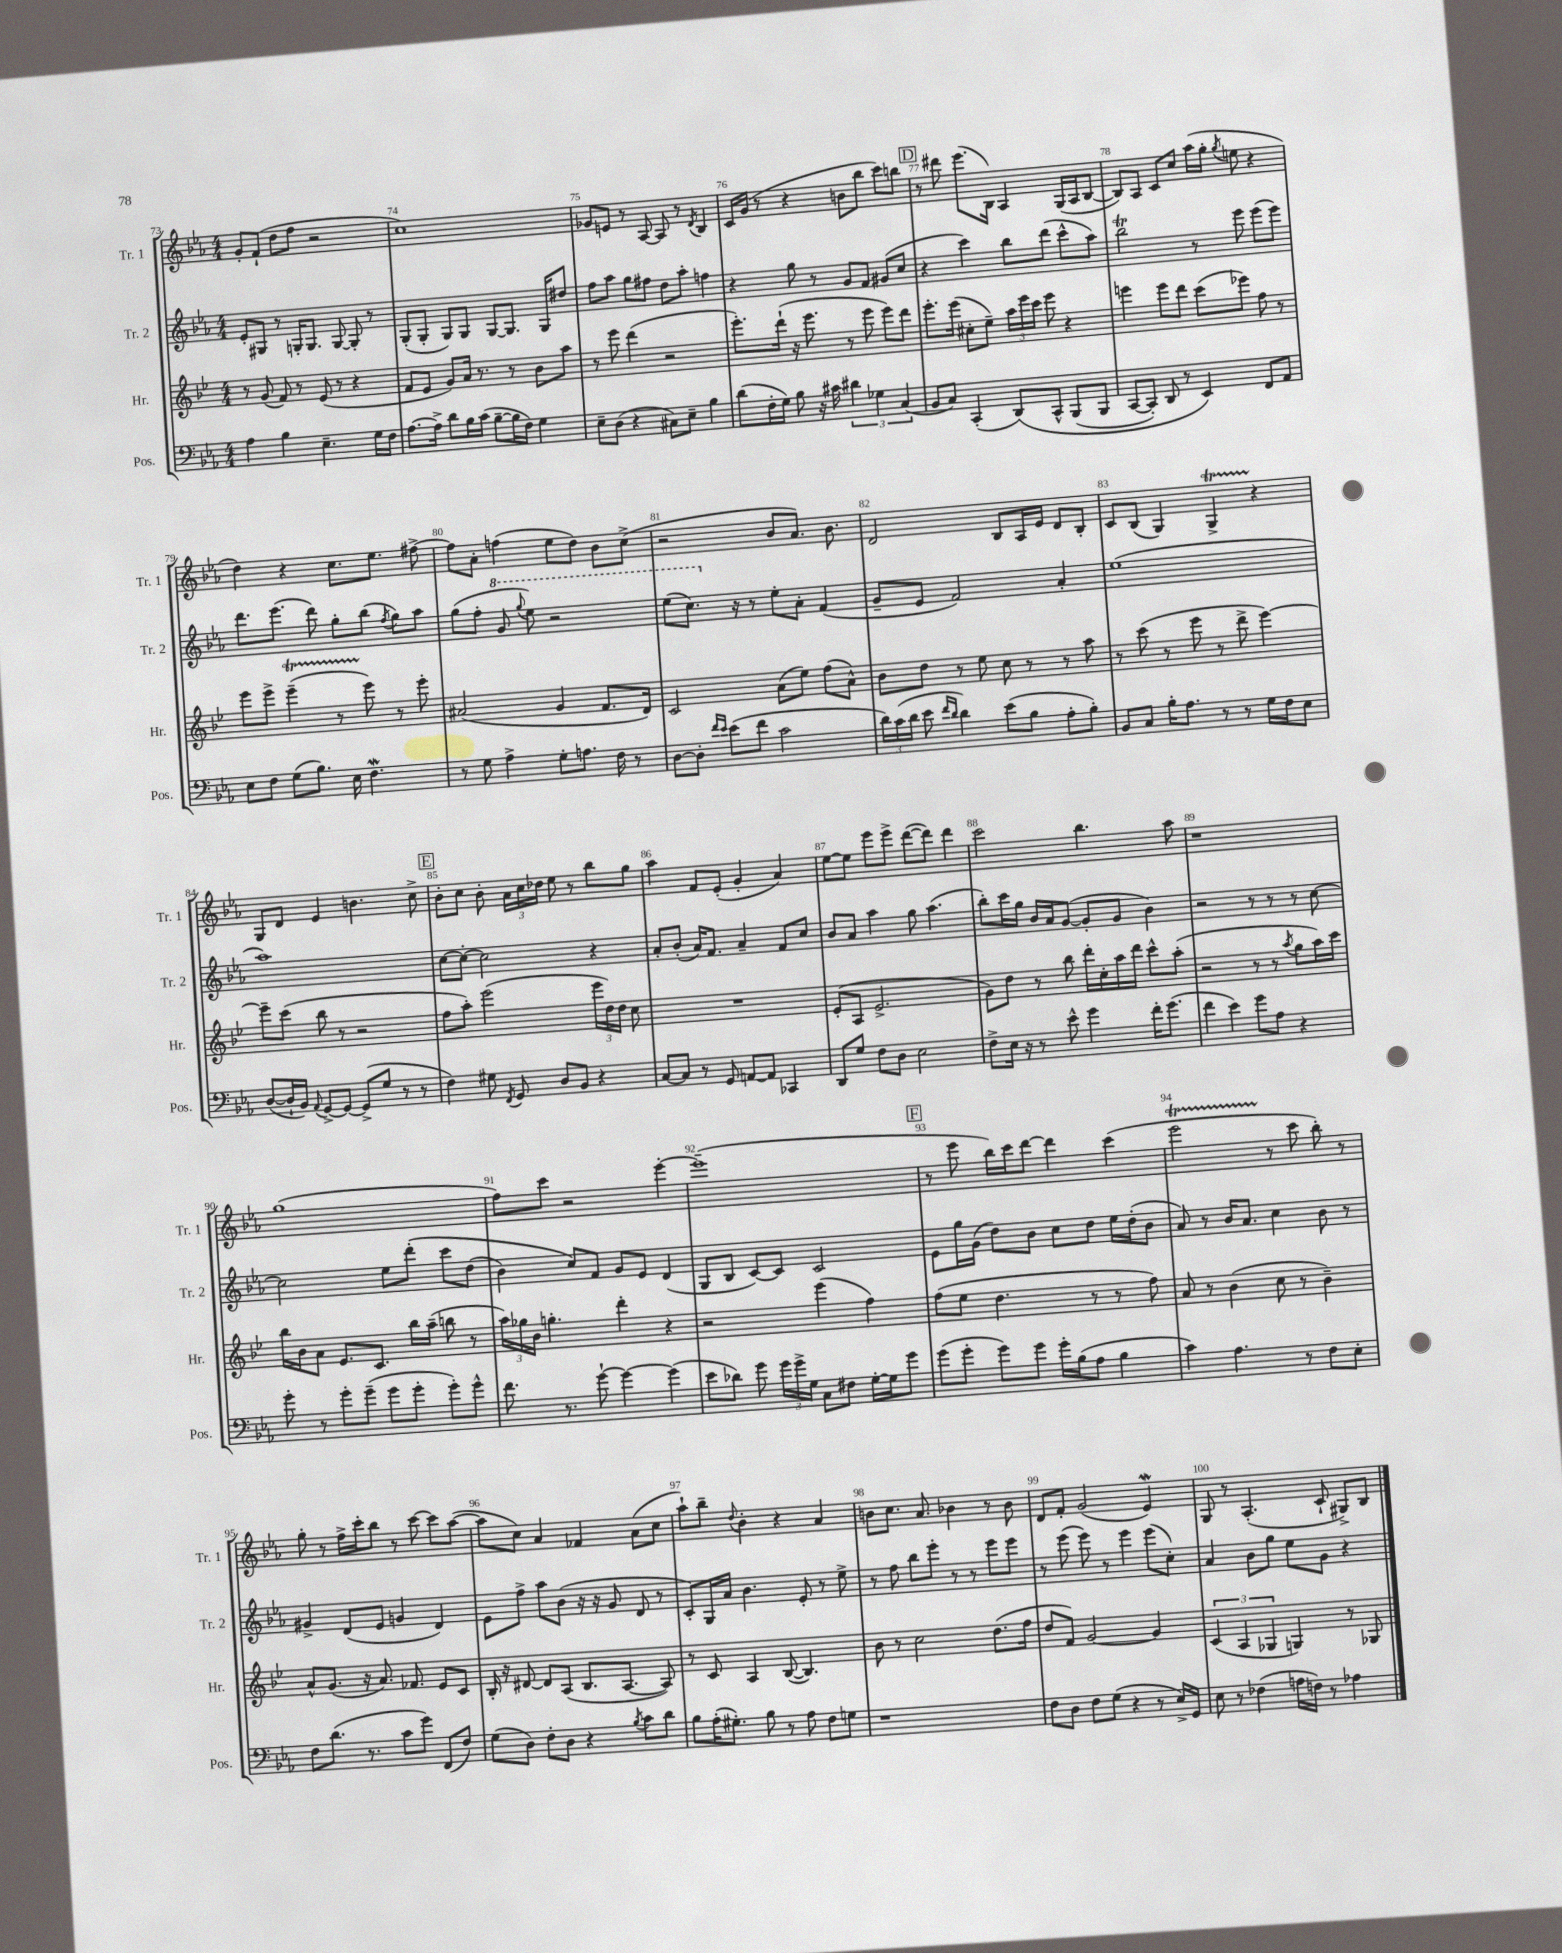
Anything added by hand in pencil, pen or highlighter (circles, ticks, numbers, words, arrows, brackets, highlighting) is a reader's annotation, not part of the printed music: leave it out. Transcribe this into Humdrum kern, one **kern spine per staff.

**kern	**kern	**kern	**kern
*staff4	*staff3	*staff2	*staff1
*clefF4	*clefG2	*clefG2	*clefG2
*k[b-e-a-]	*k[b-e-]	*k[b-e-a-]	*k[b-e-a-]
*M4/4	*M4/4	*M4/4	*M4/4
4A-	8r	8e-'	8g'
.	(8g	8G#	(8f`
4B-	8f)	8r	8dd
.	8r	16G'	8ff
.	.	8.G	.
4.E-~	(8e-	.	2r
.	8r	[8G	.
.	4r	8G']	.
16G	.	8r	.
16F	.	.	.
=	=	=	=
[8.A-	8f	(8G'	1cc)
.	8e-	8G'	.
16A-^]	.	.	.
8d	8g)	8G)	.
16B-	16a	8G	.
(16c	8.r	.	.
[8B-~	.	[8G	.
16B-]	8r	8.G]	.
16F)	.	.	.
4G	8b-	.	.
.	.	16G	.
.	8aa	8dd#	.
=	=	=	=
8E-~	8r	8ff	8g-
(8D	8eee-	8aa-	8e
4r	(4ddd	8gg	8r
.	.	8ff#	[8A-
8C#)	2r	8dd	8A-]
8E-~	.	8aa-'	8r
.	.	.	8qd
4B-	.	4ff	4B-
=	=	=	=
(8d	8.eee-')	4r	16c
.	.	.	(16g
16F'	.	.	8r
16G)	(16ddd`	.	.
8B-	16r	8gg	4r
.	8.eee-	.	.
16r	.	8r	.
16c#	.	.	.
6d#	8r	8g	8b
.	8eee-	8f	8bb-
6G-	.	.	.
.	8eee-)	(8g#	8ccc)
(6C	.	.	.
.	8ddd	8cc	8bb
=	=	=	=
8BB-	8.eee-'	4r	8r
8C)	.	.	8ddd#
.	(16eee-	.	.
(4CC'	8cc#'	4ccc)	(8.eee-
.	8ee-~)	.	.
.	.	.	16B-)
&(8DD)	24aa	8bb-	4A-
.	24eee-	.	.
.	24ccc	.	.
8CC^^	8eee-	(8ddd	.
(8BBB-	4r	8ccc^^	(16G
.	.	.	16A-
8BBB-	.	8aa-)	[8B-
=	=	=	=
[8CC	4eee	2bb-	8B-])
8CC'])	.	.	8A-
8DD	8eee	.	8c
8r	8ddd	.	8cc
4EE-&)	(8ccc	8r	(16aa-
.	.	.	16gg'
.	.	.	8qgg
.	8eee-)	8eee-	8ee
8FF	8ff	(8eee-	4r
8AA-	8r	8eee-)	.
=	=	=	=
8E-	8eee-	8.ddd	4dd)
8F	8eee-^	.	.
.	.	(8.eee-	.
(8G	(4eee-~	.	4r
8.B-)	.	8ddd)	.
.	8r	8gg'	8.cc
16E-	.	.	.
4.F	8eee-)	(8bb-	.
.	.	.	8.ee-
.	.	8qff	.
.	8r	8gg)	.
.	8eee-'	8aa-	[8ff#^
=	=	=	=
8r	(2a#	(8gg	8ff#]
8G	.	8ff'	8a-'
4A-^	.	8gg	(4ff
.	.	8qqggg	.
.	.	8eee-)	.
8G'	4g	2r	8ee-
8.A	.	.	8dd)
.	8.f	.	8b-
16F	.	.	.
8r	.	.	(8cc^
.	16d)	.	.
=	=	=	=
[8D	2c	(8eee-	2r
8D']	.	8.ccc)	.
16qqf	.	.	.
16qqe-	.	.	.
(8e-	.	.	.
.	.	16r	.
8f	.	8r	.
2c	(8a	8ee-'	8b-
.	8ee-)	8a-'	8.a-)
.	(8ff	(4f	.
.	.	.	8.b-
.	8a^^)	.	.
=	=	=	=
24d)	8b-	8g~	2d
(24c	.	.	.
24d	.	.	.
8e-	8dd	8e-	.
16qqf	.	.	.
16qqd	.	.	.
4d)	8r	2f)	.
.	8ee-	.	.
(8e-	8cc	.	8B-
8B-	8r	.	16A-
.	.	.	16e-
8A-'	8r	4a-'	8d
8B-')	8aa	.	8B-'
=	=	=	=
8BB-	8r	(1ee-	8c
8C	(8ccc	.	(8B-
16B-'	8r	.	4G)
8.A-	.	.	.
.	8eee-	.	.
8r	8r	.	4G^
8r	8ddd^	.	.
16G	[4eee-)	.	4r
16F	.	.	.
8E-	.	.	.
=	=	=	=
([8D	8eee-~]	1aa-)	8G
16D`]	(8ccc	.	8d
16BB-)	.	.	.
8qqAA-	.	.	.
[8GG^	8bb-	.	4e-
8GG_	8r	.	.
(8GG^]	2r	.	4.b
8G	.	.	.
8r	.	.	.
8r	.	.	8cc^
=	=	=	=
4F)	8ff	[8cc	8b-'
.	8aa')	8cc'_	8cc
8G#	(2eee-	2cc]	8b-'
8qFF	.	.	.
8GG	.	.	24a-
.	.	.	24cc
.	.	.	24dd-
8D	.	.	8ee-
8BB-	.	.	8r
4r	24eee-	4r	8bb-
.	24dd)	.	.
.	24dd	.	.
.	8cc	.	8gg
=	=	=	=
[8C	1r	8a-'	4aa-
8C]	.	(8b-'	.
8r	.	16a-)	8f
.	.	8.f	.
8GG	.	.	(8e-'
[8AA	.	4a-~	4g'
8AA]	.	.	.
4CC-	.	8f	4a-)
.	.	8cc	.
=	=	=	=
8DD	(8e-'	8b-	[8ee-
8G	8A	8a-	8ee-]
8F	2.e-^	4aa-	8eee-
8D	.	.	8eee-^
2E-	.	8gg	([8ddd
.	.	(4.aa-	8ddd])
.	.	.	4ddd
=	=	=	=
8F^	8g)	8bb-')	2ccc
16E-	8dd	16ccc	.
16r	.	16gg	.
8r	8r	16b-	.
.	.	16a-	.
8e-^^	8bb-	([8g	.
4g	16ddd'	8g']	4.bb-
.	16cc'	.	.
.	16aa	8g	.
.	16ddd	.	.
16f'	8ccc^^	4b-)	.
(8.g	.	.	.
.	(8aa'	.	8aa-
=	=	=	=
4f	2r	2r	1r
4e-)	.	.	.
8g	8r	8r	.
8A-	8r	8r	.
.	8qaa	.	.
4r	8gg	8r	.
.	16aa)	[8cc	.
.	16ccc	.	.
=	=	=	=
8g'	16bb-	2cc]	(1gg
.	16b-	.	.
8r	8a	.	.
8g'	8.e-	.	.
(8g~	.	.	.
.	8.c	.	.
8g	.	8ee-	.
8g'	16bb-	&(8ddd'	.
.	(16aa~	.	.
8g')	8bb	8ccc	.
8g^^	8r	(8dd	.
=	=	=	=
8.f	24aa)	4b-)	8ff)
.	24gg-	.	.
.	24b-	.	.
.	4.gg'	.	8ccc
8.r	.	.	.
.	.	8cc&)	2r
[8g`	.	8f	.
4g_	4ddd'	8g	.
.	.	8e-	.
(4g]	4r	(4d	[4eee-'
=	=	=	=
8e-	2r	8G	(1eee-~]
8d-)	.	8B-	.
8g	.	[8c)	.
24g	.	8c]	.
24g^	.	.	.
24G	.	.	.
8C	(4eee-	2c	.
8F#	.	.	.
[16G'	4ff)	.	.
16G]	.	.	.
8g	.	.	.
=	=	=	=
(8g	(8ff	8e-	8r
8g'	8ee-	16gg	8eee-
.	.	(16g	.
8g)	4.dd	8dd)	16bb-)
.	.	.	16ccc
8g	.	8b-	[8ddd
16g'	.	8cc	4ddd]
(16B-	.	.	.
8A-	8r	8dd	.
4B-	8r	16ee-	(4ccc
.	.	(16dd'	.
.	8ff)	8b-	.
=	=	=	=
4c)	8a	8a-)	2eee-
.	8r	8r	.
4.A-	(4b-	16b-	.
.	.	8.a-	.
.	8cc	4cc	8r
8r	8r	.	8ccc
8F	4b-~)	8b-	8bb-')
8E-'	.	8r	8r
=	=	=	=
8F	8a^^	4g#^	8gg'
(8.d	(8.g	.	8r
.	.	(8d	16ff^
8.r	16r	.	16ccc'
.	8.a)	8e-	8bb-
8c	.	4g	8r
.	8.f-	.	.
8g)	.	.	[8ccc
(8FF	8e-	4d)	8ccc]
8F)	8c	.	([8aa-
=	=	=	=
(8G	16B-'	8e-	8aa-]
.	16r	.	.
8D)	[8d#	8ff^	8cc)
8F'	8d#]	8aa-	4a-
8D	(8A	(8b-	.
4r	8.B-	16r	4f-
.	.	16r	.
.	.	8g	.
.	[8.A	.	.
8qB-	.	.	.
8c	.	8d	(8a-
8d	8A])	8r	8cc
=	=	=	=
8B-	8r	8c')	8aa-`)
(16A-'	8c	16G	8bb-~
8.G#')	.	16a-	.
.	.	.	8qqdd
.	4A	4.b-	4b-'
8B-	.	.	.
8r	([8B-	.	4r
8A-	4.B-])	8e-'	.
8F	.	8r	4a-
8G	.	8ee-^	.
=	=	=	=
1r	8b-	8r	8b
.	8r	8ff	8.cc
.	2cc	8bb-	.
.	.	.	8.a-
.	.	8eee-'	.
.	.	8r	4b-
.	.	8r	.
.	(8.dd	8eee-	8r
.	.	8eee-	8b-
.	16ff	.	.
=	=	=	=
8F	8dd	8r	8d
8D	8f)	(8eee-	8f'
8F	[2g	8eee-)	(2g
(8G	.	8r	.
4r	.	4eee-	.
8r	4g]	(8eee-	4e-)
16E-^)	.	8cc')	.
16GG	.	.	.
=	=	=	=
8E-	(6c	4a-	8G
8r	.	.	8r
.	6A	.	.
(4F-	.	8b-	(4.A-'
.	6G-	.	.
.	.	8gg	.
16A	4G)	8ee-	.
16F)	.	.	.
8r	.	8g	8c`
4A-	8r	4r	8G#^)
.	8G-	.	8B-
==	==	==	==
*-	*-	*-	*-
